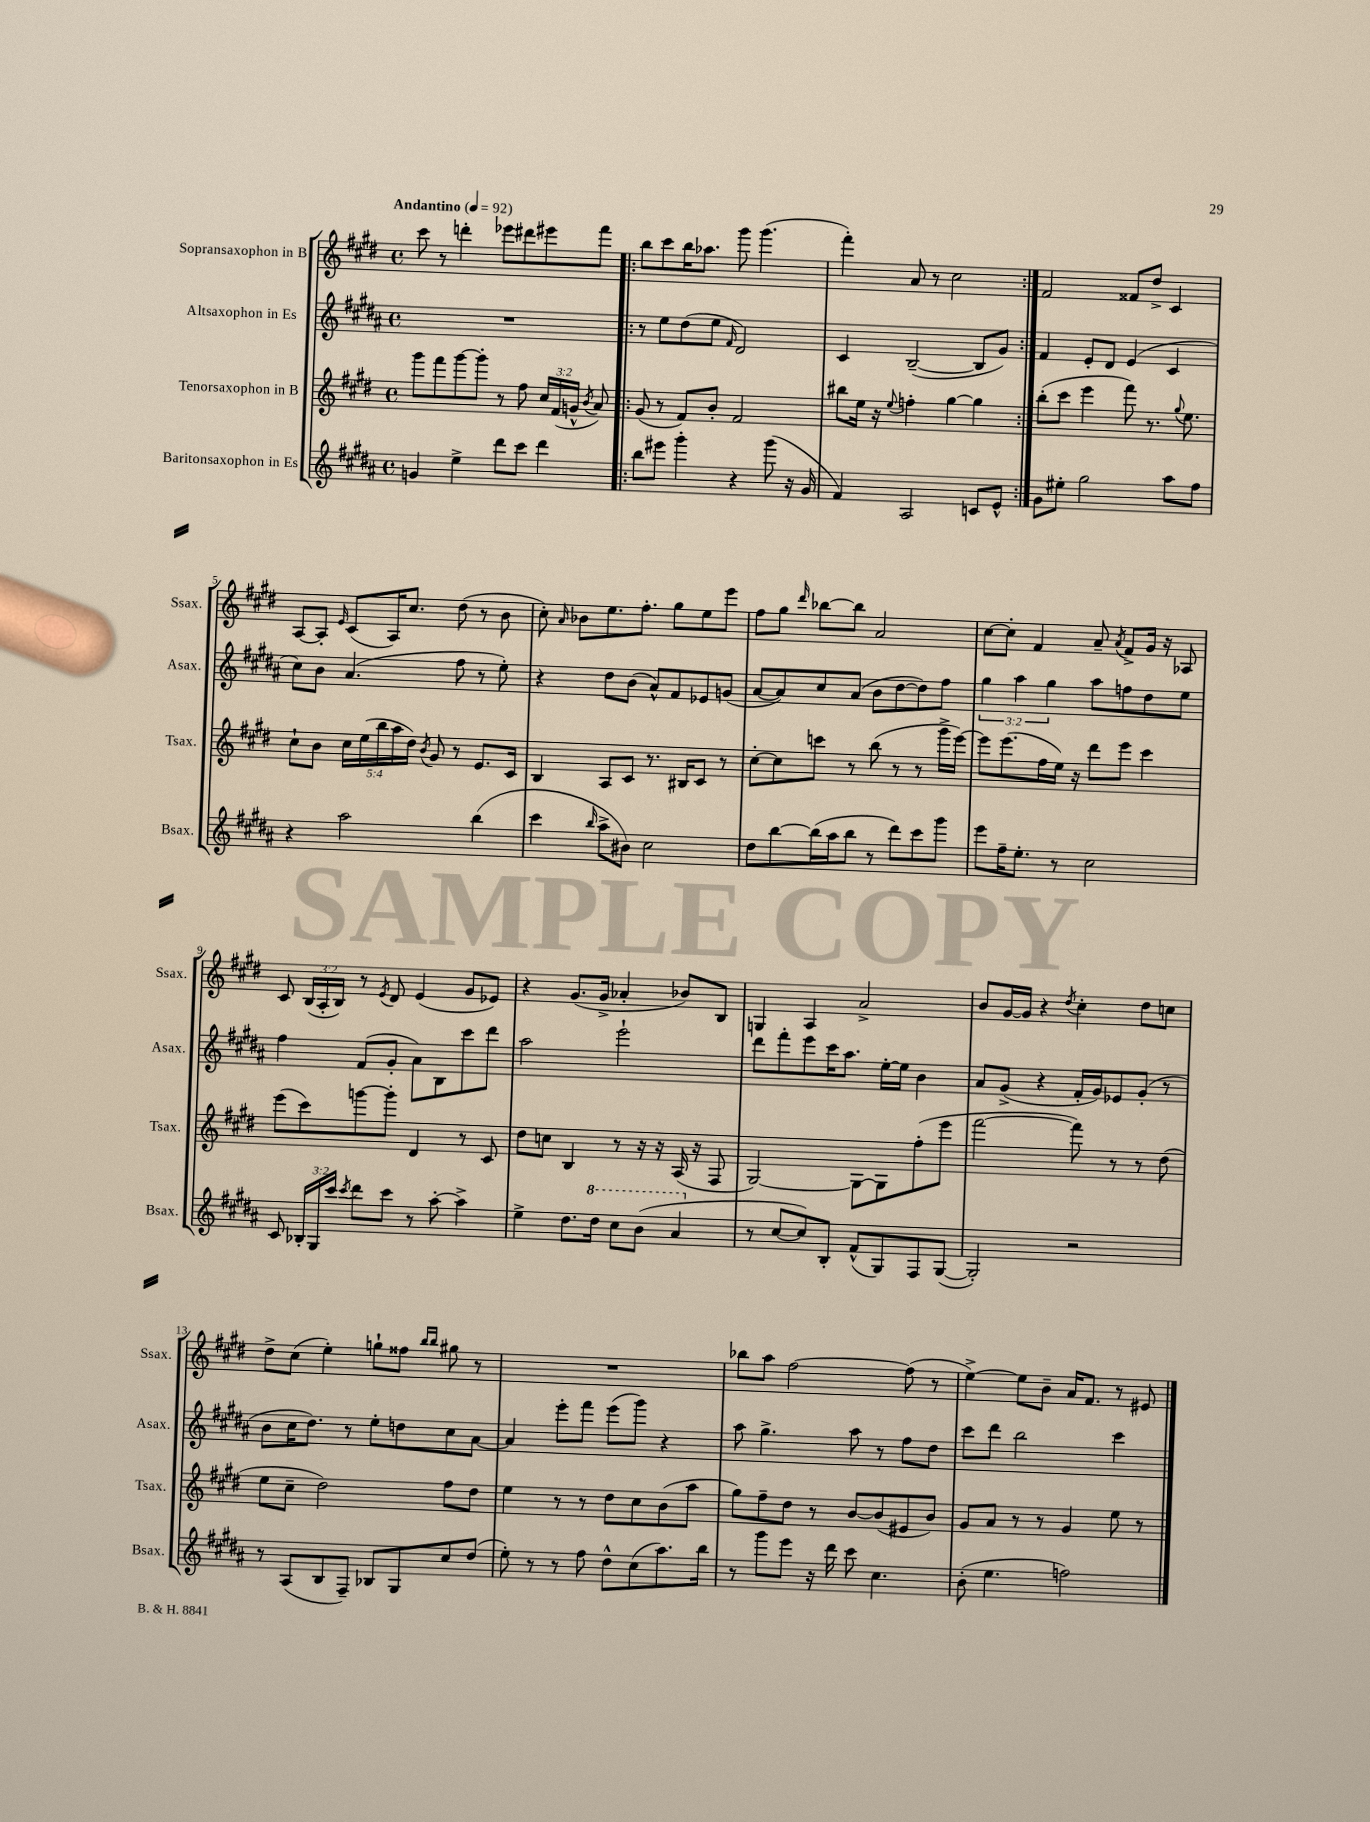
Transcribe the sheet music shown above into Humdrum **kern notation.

**kern	**kern	**kern	**kern
*staff4	*staff3	*staff2	*staff1
*clefG2	*clefG2	*clefG2	*clefG2
*k[f#c#g#d#a#]	*k[f#c#g#d#]	*k[f#c#g#d#a#]	*k[f#c#g#d#]
*M4/4	*M4/4	*M4/4	*M4/4
*met(c)	*met(c)	*met(c)	*met(c)
*MM92	*MM92	*MM92	*MM92
4g/	8ggg#\L	1r	8ccc#\
.	8fff#\	.	8r
4ee^\	[8ggg#\	.	4ddd'\
.	8ggg#'\]J	.	.
8ddd#\L	8r	.	8eee-\L
8ccc#\J	8ff#\	.	8ddd#\
4ddd#\	24cc#/LL	.	8eee#\
.	(24f#/	.	.
.	24g^^/JJ	.	.
.	8qb/	.	.
.	8a/)	.	8fff#\J
=!|:	=!|:	=!|:	=!|:
8bb\L	(8g#/	8r	8bb\L
8eee#\J	8r	8ee\L	8ccc#\
4ggg#'\	8f#/L)	(8dd#\	16bb\K
.	.	.	8.aa-\J
.	8b'/J	8ee\J	.
.	.	16qqf#/	.
4r	2f#/	2d#/)	8ggg#\
.	.	.	(4.ggg#\
(8ggg#\	.	.	.
16r	.	.	.
16g#/	.	.	.
=	=	=	=
4f#/)	8bb#\L	4c#/	4fff#'\)
.	16ee\Jk	.	.
.	16r	.	.
.	8qqee/	.	.
2A#/	4ff'\	([2B~/	8a/
.	.	.	8r
.	[4gg#\	.	2cc#\
8c/L	4gg#\]	8B/]L	.
8e^^/J	.	8g#/J)	.
=:|!	=:|!	=:|!	=:|!
8g#\L	(8bb'\L	4f#/	2f#/
8ee#'\J	8ccc#\J	.	.
2gg#\	4eee\	8e'/L	.
.	.	8d#/J	.
.	8fff#\)	(4e/	8f##/L
.	8.r	.	8dd#^/J
8aa#\L	.	4c#/	4c#/
.	8qqgg#/	.	.
.	8.ee\	.	.
8ff#\J	.	.	.
=	=	=	=
4r	8cc#`\L	8cc#\L)	[8A/L
.	8b\J	8b\J	8A'/]J
.	.	.	16qqe/
2aa#\	20cc#\LL	(4.a#/	(8c#/L
.	(20ee\	.	.
.	20bb\	.	.
.	.	.	16A/K)
.	20aa\	.	.
.	.	.	8.cc#/J
.	20dd#\JJ)	.	.
.	8qb/	.	.
.	8g#/	.	.
.	8r	8ff#\	(8dd#\
(4bb\	8.e/L	8r	8r
.	.	8ee'\)	8b\
.	16c#/Jk	.	.
=	=	=	=
4ccc#\	4B/	4r	8cc#'\)
.	.	.	16qqa/
.	.	.	8b-\L
16qqbb/	.	.	.
8aa#^\L	8A/L	8dd#\L	8.ee\
8b#\J)	8c#/J	(8b\J	.
.	.	.	8.ff#'\J
2cc#\	8.r	8a#^^/L)	.
.	.	8f#/	8gg#\L
.	16B#/LK	.	.
.	8c#/J	8e-/	8ee\
.	8r	(8g/J	8eee\J
=	=	=	=
8dd#\L	[8cc#'\L	[8a#/L	8ff#\L
[8bb\	8cc#\]	8a#/])	8gg#\J
.	.	.	16qqddd#/
(16bb\]L	8ccc\J	8cc#/	[8bb-\L
16aa#\J	.	.	.
8bb\J	8r	(8a#/J	8bb-\]J
8r	(8bb\	8b\L	2a/
8ddd#\L)	8r	[8dd#\	.
8ccc#\	8r	8dd#\])	.
8ggg#\J	16ggg#^\LL	8ff#\J	.
.	[16eee\JJ)	.	.
=	=	=	=
8eee\L	8eee\]L	6gg#\	[8cc#\L
16ff#~\K	(8.eee\	.	8cc#'\]J
.	.	6aa#\	.
8.ee'\J	.	.	.
.	.	.	4f#/
.	16ff#\L	.	.
.	.	6gg#\	.
8r	16ee\JJ)	.	.
.	16r	.	.
2cc#\	8ddd#\L	8aa#\L	8a~/
.	.	.	8qa/
.	8eee\J	8ff\	8f#^/L
.	4ccc#\	8dd#\	16g#/Jk
.	.	.	16r
.	.	8ee\J	8A-/
=	=	=	=
8c#/	(8eee\L	4ff#\	8c#/
24B-'/LL	8ccc#\)	.	(24B/LL
24G#/	.	.	24A'/
24ccc#/JJ	.	.	24B/JJ)
8qccc#/	.	.	.
8ddd#\L	[8ggg\	(8f#/L	8r
.	.	.	8qe/
8ccc#\J	8ggg'\]J	8g#'/J	8d#/
8r	4d#/	8a#\L)	(4e/
[8aa#'\	.	8B\	.
4aa#^\]	8r	8ccc#\	8g#/L
.	8c#/	8ddd#\J	8e-/J)
=	=	=	=
4ee^\	8dd#\L	2aa#\	4r
.	8cc\J	.	.
8.dd#\L	4B/	.	(8.g#/L
16ddd#\Jk	.	.	16g#^/Jk
8ccc#\L	8r	2eee`\	4a-'/
(8bb\J	16r	.	.
.	16r	.	.
4aa#/	(16A/	.	8b-/L)
.	16r	.	.
.	8F#/	.	8B/J
=	=	=	=
8r	[2G#/)	8ddd#\L	4G/
[8cc#/L	.	8fff#'\	.
8cc#/])	.	8eee\	4A/
8B'/J	.	16ccc#\K	.
.	.	8.aa#\J	.
(8f#^^/L	8G#\_L	.	2a^/
8G#/)	8G#\]	[16ee'\LL	.
.	.	16ee\]JJ	.
8F#/	(8ff#'\	4b\	.
([8G#/J	8eee\J	.	.
=	=	=	=
2G#'/])	[2fff#\	8a#/L	8b/L
.	.	(8g#^/J	[16g#/L
.	.	.	16g#/]JJ
.	.	4r	4r
.	.	.	8qdd#/
2r	8fff#\])	16f#'/LL	4cc#'\
.	.	16g#/J)	.
.	8r	8e-/	.
.	8r	(8g#'/J	8dd#\L
.	(8dd#\	8r	8cc\J
=	=	=	=
8r	8ee\L	8b\L	8dd#^\L
(8A#/L	8cc#~\J	16cc#\K	(8cc#\J
.	.	8.dd#\J)	.
8B/	2dd#\)	.	4ee'\)
8F#~/J)	.	8r	.
8B-/L	.	8ee'\L	8gg`\L
8G#/	.	8dd\	8ff##\J
.	.	.	16qqbb/LL
.	.	.	16qqbb/JJ
8cc#/	8ff#\L	8cc#\	8gg#\
(8dd#/J	8dd#\J	[8a#\J	8r
=	=	=	=
8ee'\)	4ee\	4a#/]	1r
8r	.	.	.
8r	8r	8eee'\L	.
8ff#\	8r	8fff#\J	.
8dd#^^\L	8dd#\L	(8eee\L	.
(8cc#\	8cc#\	8ggg#\J)	.
8.aa#\)	(8b\	4r	.
.	8aa\J	.	.
16bb\Jk	.	.	.
=	=	=	=
8r	8gg#\L)	8aa#\	8bb-\L
8ggg#\L	8ff#~\	4.gg#^\	8aa\J
8eee\J	8dd#\J	.	[2ff#\
16r	8r	.	.
16ddd#\	.	.	.
8ccc#\	[8b/L	8aa#\	.
4.cc#\	(8b/]	8r	.
.	8e#/	8ff#\L	(8ff#\]
.	8b/J)	8dd#\J	8r
=	=	=	=
(8b'\	8g#/L	8ccc#\L	[4ee^\)
4.ee\	8a/J	8ddd#\J	.
.	8r	2bb\	8ee\]L
.	8r	.	8b~\J
2ff\)	4g#/	.	16a/LK
.	.	.	8.f#/J
.	8ee\	4ccc#\	8r
.	8r	.	8e#/
==	==	==	==
*-	*-	*-	*-
